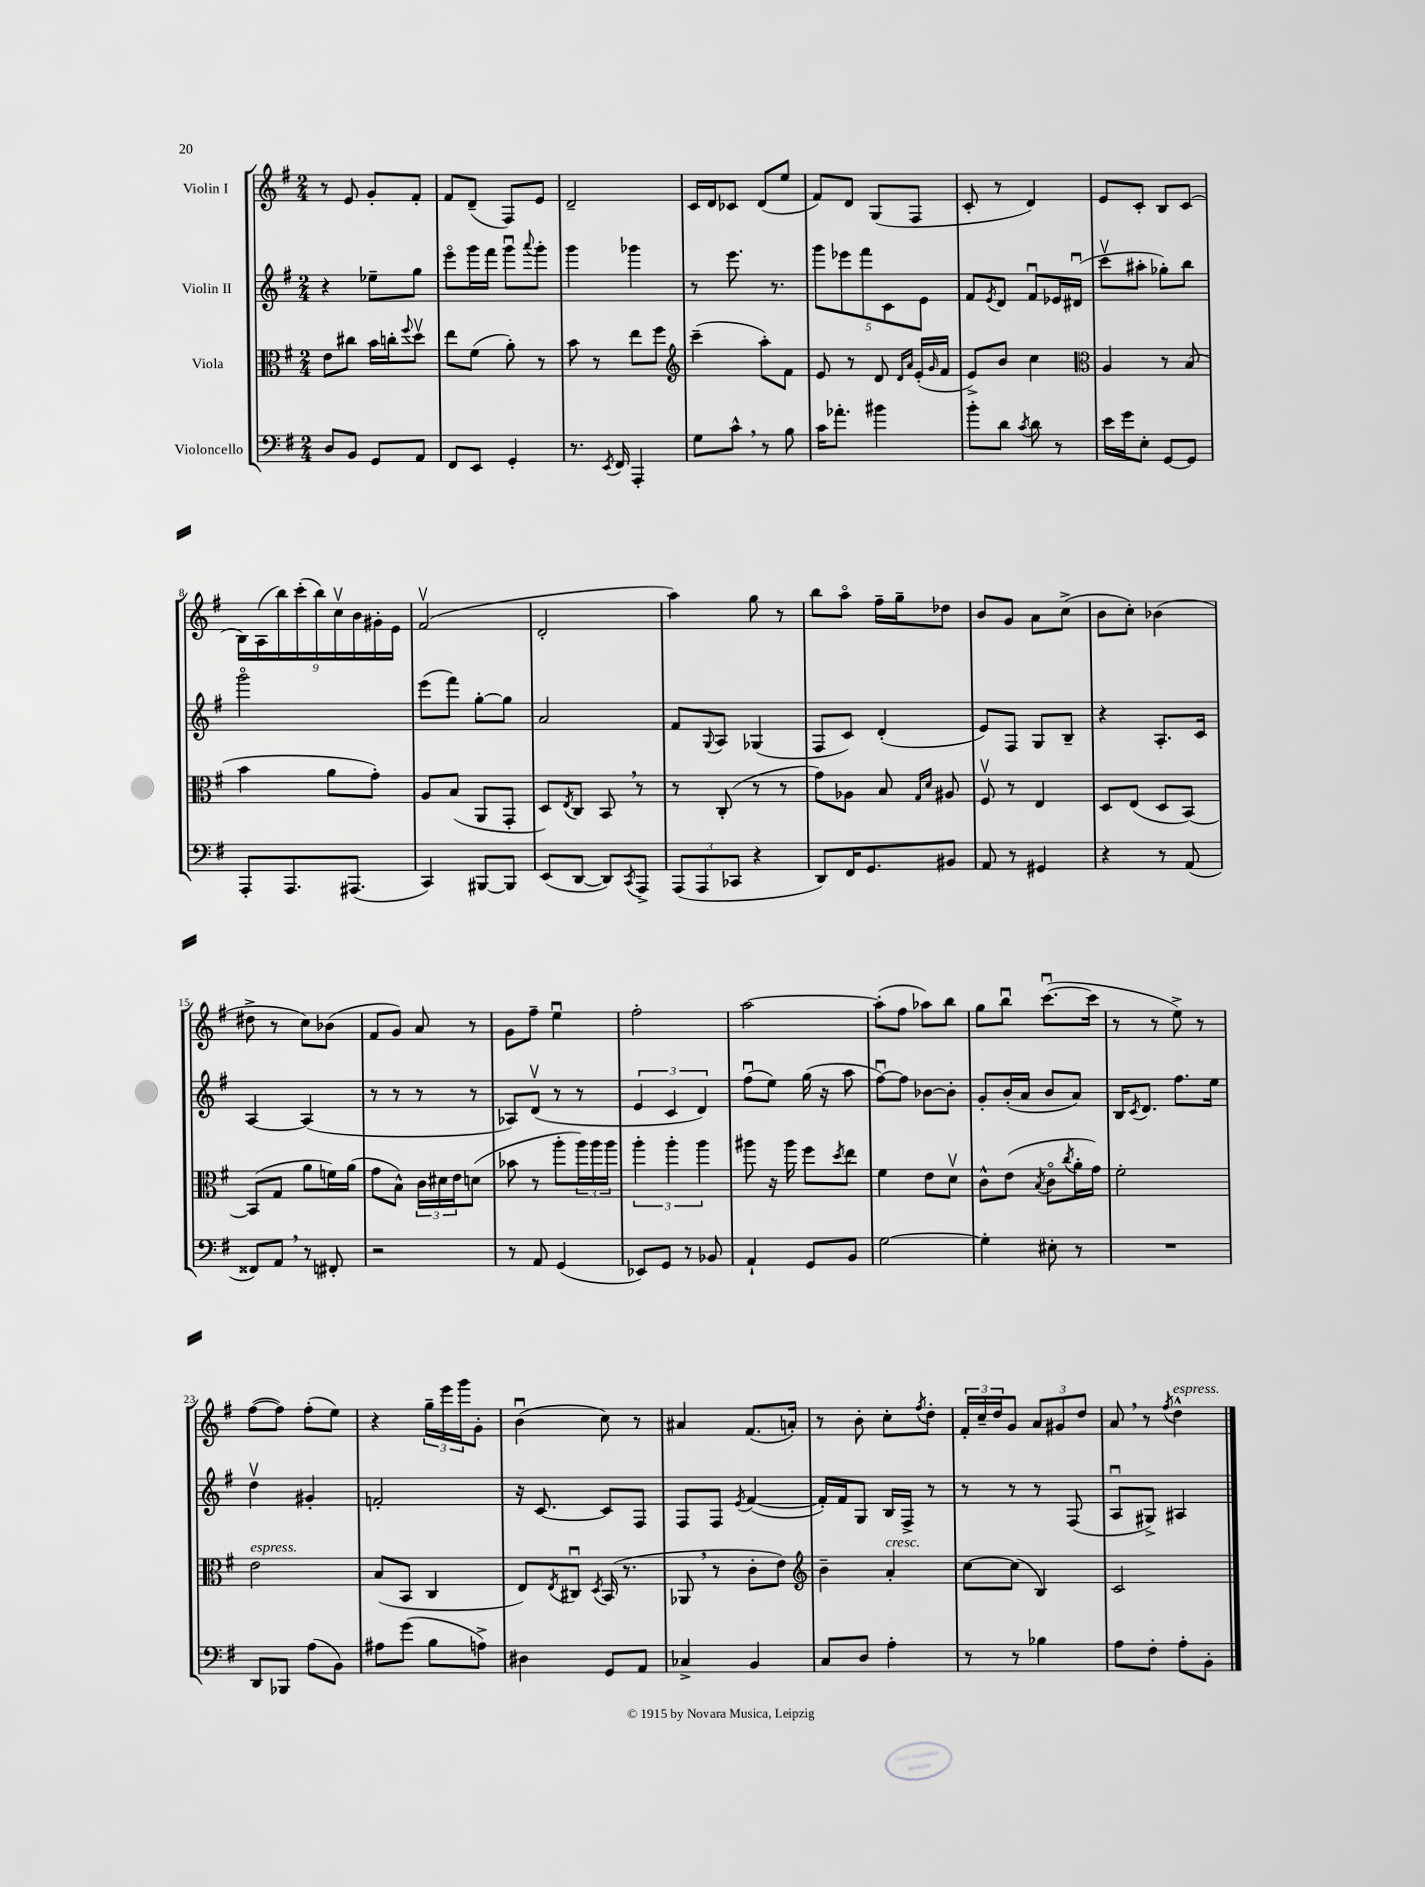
<<
\new StaffGroup <<
\new Staff = "s0" \with { instrumentName = "Violin I" } {
    \clef treble \key g \major \numericTimeSignature \time 2/4
    r8 e'8 g'8-. fis'8-. |
    fis'8 d'8--( fis8) e'8 |
    d'2-- |
    c'16 d'16 ces'8 d'8( e''8 |
    fis'8) d'8 g8( fis8 |
    c'8-. r8 d'4) |
    e'8 c'8-. b8 c'8( |
    \tuplet 9/8 { b16) a16( b''16) c'''16-.( b''16) c''16\upbow b'16 gis'16-. e'16 } |
    fis'2\upbow( |
    d'2-. |
    a''4) g''8 r8 |
    b''8 a''8\flageolet fis''16-- g''16-- des''8 |
    b'8 g'8 a'8 c''8->( |
    b'8 c''8-.) bes'4( |
    dis''8-> r8 c''8) bes'8( |
    fis'8 g'8) a'8 r8 |
    g'8 fis''8-- e''4\downbow |
    fis''2-. |
    a''2~ |
    a''8-.( fis''8 aes''8) b''8 |
    g''8 b''8\downbow c'''8.~\downbow( c'''16 |
    r8 r8 e''8->) r8 |
    fis''8~( fis''8) fis''8-.( e''8) |
    r4 \tuplet 3/2 { g''16-- e'''16 g'''16 } g'8-. |
    b'4\downbow( c''8) r8 |
    ais'4 fis'8.( a'16-.) |
    r8 b'8-. c''8-. \acciaccatura { fis''8 } d''8-. |
    \tuplet 3/2 { fis'16-. c''16-- d''16 } g'8 \tuplet 3/2 { a'8 gis'8 d''8 } |
    a'8 \breathe r8 \acciaccatura { fis''8 } d''4-^^\markup { \italic "espress." } \bar "|." |
}
\new Staff = "s1" \with { instrumentName = "Violin II" } {
    \clef treble \key g \major \numericTimeSignature \time 2/4
    r4 ees''8-- g''8 |
    e'''8\flageolet g'''16 fis'''16 g'''8\downbow \appoggiatura { a'''8 } g'''8-. |
    g'''4 ges'''4 |
    r8 e'''8. r8. |
    \tuplet 5/4 { g'''8 ees'''8 fis'''8 c'8 e'8 } |
    fis'8 \acciaccatura { e'8 } d'8 fis'8\downbow ees'16 dis'16\downbow( |
    c'''8\upbow ais''8-. ges''8-.) b''8 |
    g'''2\flageolet |
    e'''8( fis'''8) g''8~-. g''8 |
    a'2 |
    fis'8 \appoggiatura { g8 } a8 ges4( |
    fis8 c'8) d'4-.( |
    e'8) fis8 g8 b8-- |
    r4 a8.-. c'16 |
    a4~ a4( |
    r8 r8 r8 r8 |
    aes8) d'8\upbow( r8 r8 |
    \tuplet 3/2 { e'4 c'4 d'4) } |
    fis''8\downbow( e''8) g''16( r16 a''8 |
    fis''8~\downbow) fis''8 bes'8~ bes'8-. |
    g'8-. b'16-.( a'16 b'8 a'8) |
    b16 \acciaccatura { c'8 } d'8. fis''8. e''16 |
    d''4\upbow gis'4-. |
    f'2-. |
    r16 c'8.~ c'8 fis8 |
    fis8 fis8 \acciaccatura { e'8 } fis'4~( |
    fis'16-.) fis'16 g8 b16 fis16-> r8 |
    r8 r8 r8 fis8( |
    a8\downbow gis8->) ais4 \bar "|." |
}
\new Staff = "s2" \with { instrumentName = "Viola" } {
    \clef alto \key g \major \numericTimeSignature \time 2/4
    e'8 cis''8 b'16 c''16-. \appoggiatura { fis''8 } d''8\upbow |
    e''8 fis'8( a'8-.) r8 |
    b'8 r8 e''8 fis''8 |
    \clef treble c'''4--( a''8-.) fis'8 |
    e'8 r8 d'8 \grace { d'16 a'16 } e'16-.( \grace { g'16 } fis'16 |
    e'8->) b'8 c''4 |
    \clef alto a4 r8 b8( |
    b'4 a'8 g'8-.) |
    a8 b8( a,8 g,8-. |
    d8) \acciaccatura { e8 } c8 b,8 \breathe r8 |
    r8 c8-.( r8 r8 |
    g'8) aes8 b8 \grace { g16 d'16 } ais8 |
    fis8\upbow r8 e4 |
    d8 e8( d8 b,8~) |
    b,8( g8 a'8 f'16) a'16( |
    g'8 b8-^) \tuplet 3/2 { c'16 dis'16 e'16 } d'8( |
    bes'8 r8 a''8-. \tuplet 3/2 { a''16) a''16 a''16 } |
    \tuplet 3/2 { a''4-. a''4-. a''4 } |
    ais''8 r16 ais''16 fis''8 \acciaccatura { d''8 } e''8 |
    fis'4 e'8 d'8\upbow |
    c'8-^ e'8( \acciaccatura { b8 } c'8\flageolet \acciaccatura { c''8 } a'16-. g'16) |
    fis'2-. |
    e'2^\markup { \italic "espress." } |
    b8( b,8 c4 |
    e8) \acciaccatura { e8 } cis8\downbow \acciaccatura { d8 } b,16( r8. |
    aes,8 \breathe r8 c'8-. e'8) |
    \clef treble b'4-- a'4-.^\markup { \italic "cresc." } |
    c''8~ c''8( b4) |
    c'2 \bar "|." |
}
\new Staff = "s3" \with { instrumentName = "Violoncello" } {
    \clef bass \key g \major \numericTimeSignature \time 2/4
    d8 b,8 g,8 a,8 |
    fis,8 e,8 g,4-. |
    r8. \acciaccatura { e,8 } fis,16 a,,4-. |
    g8 c'8-^ \breathe r8 b8 |
    c'16 aes'8.-. bis'4 |
    b'8-. d'8 \acciaccatura { c'8 } d'8 r8 |
    e'16 g'16 e8-. g,8~ g,8 |
    a,,8-. a,,8. ais,,8.( |
    c,4) bis,,8~ bis,,8 |
    e,8( d,8~ d,8) \acciaccatura { c,8 } a,,8-> |
    \tuplet 3/2 { a,,8( a,,8 ces,8 } r4 |
    d,8) fis,16 g,8. bis,8 |
    a,8 r8 gis,4 |
    r4 r8 a,8( |
    fisis,8) a,8 \breathe r8 fis,8-. |
    r2 |
    r8 a,8 g,4( |
    ees,8) g,8 r8 bes,8 |
    a,4-! g,8 b,8 |
    g2~ |
    g4-. eis8-. r8 |
    R2 |
    d,8 bes,,8 a8( b,8) |
    ais8 g'8( b8 a8->) |
    dis4 g,8 a,8 |
    ces4-> b,4 |
    c8 d8 a4-. |
    r8 r8 bes4 |
    a8 fis8-. a8-. b,8-. \bar "|." |
}
>>
>>
